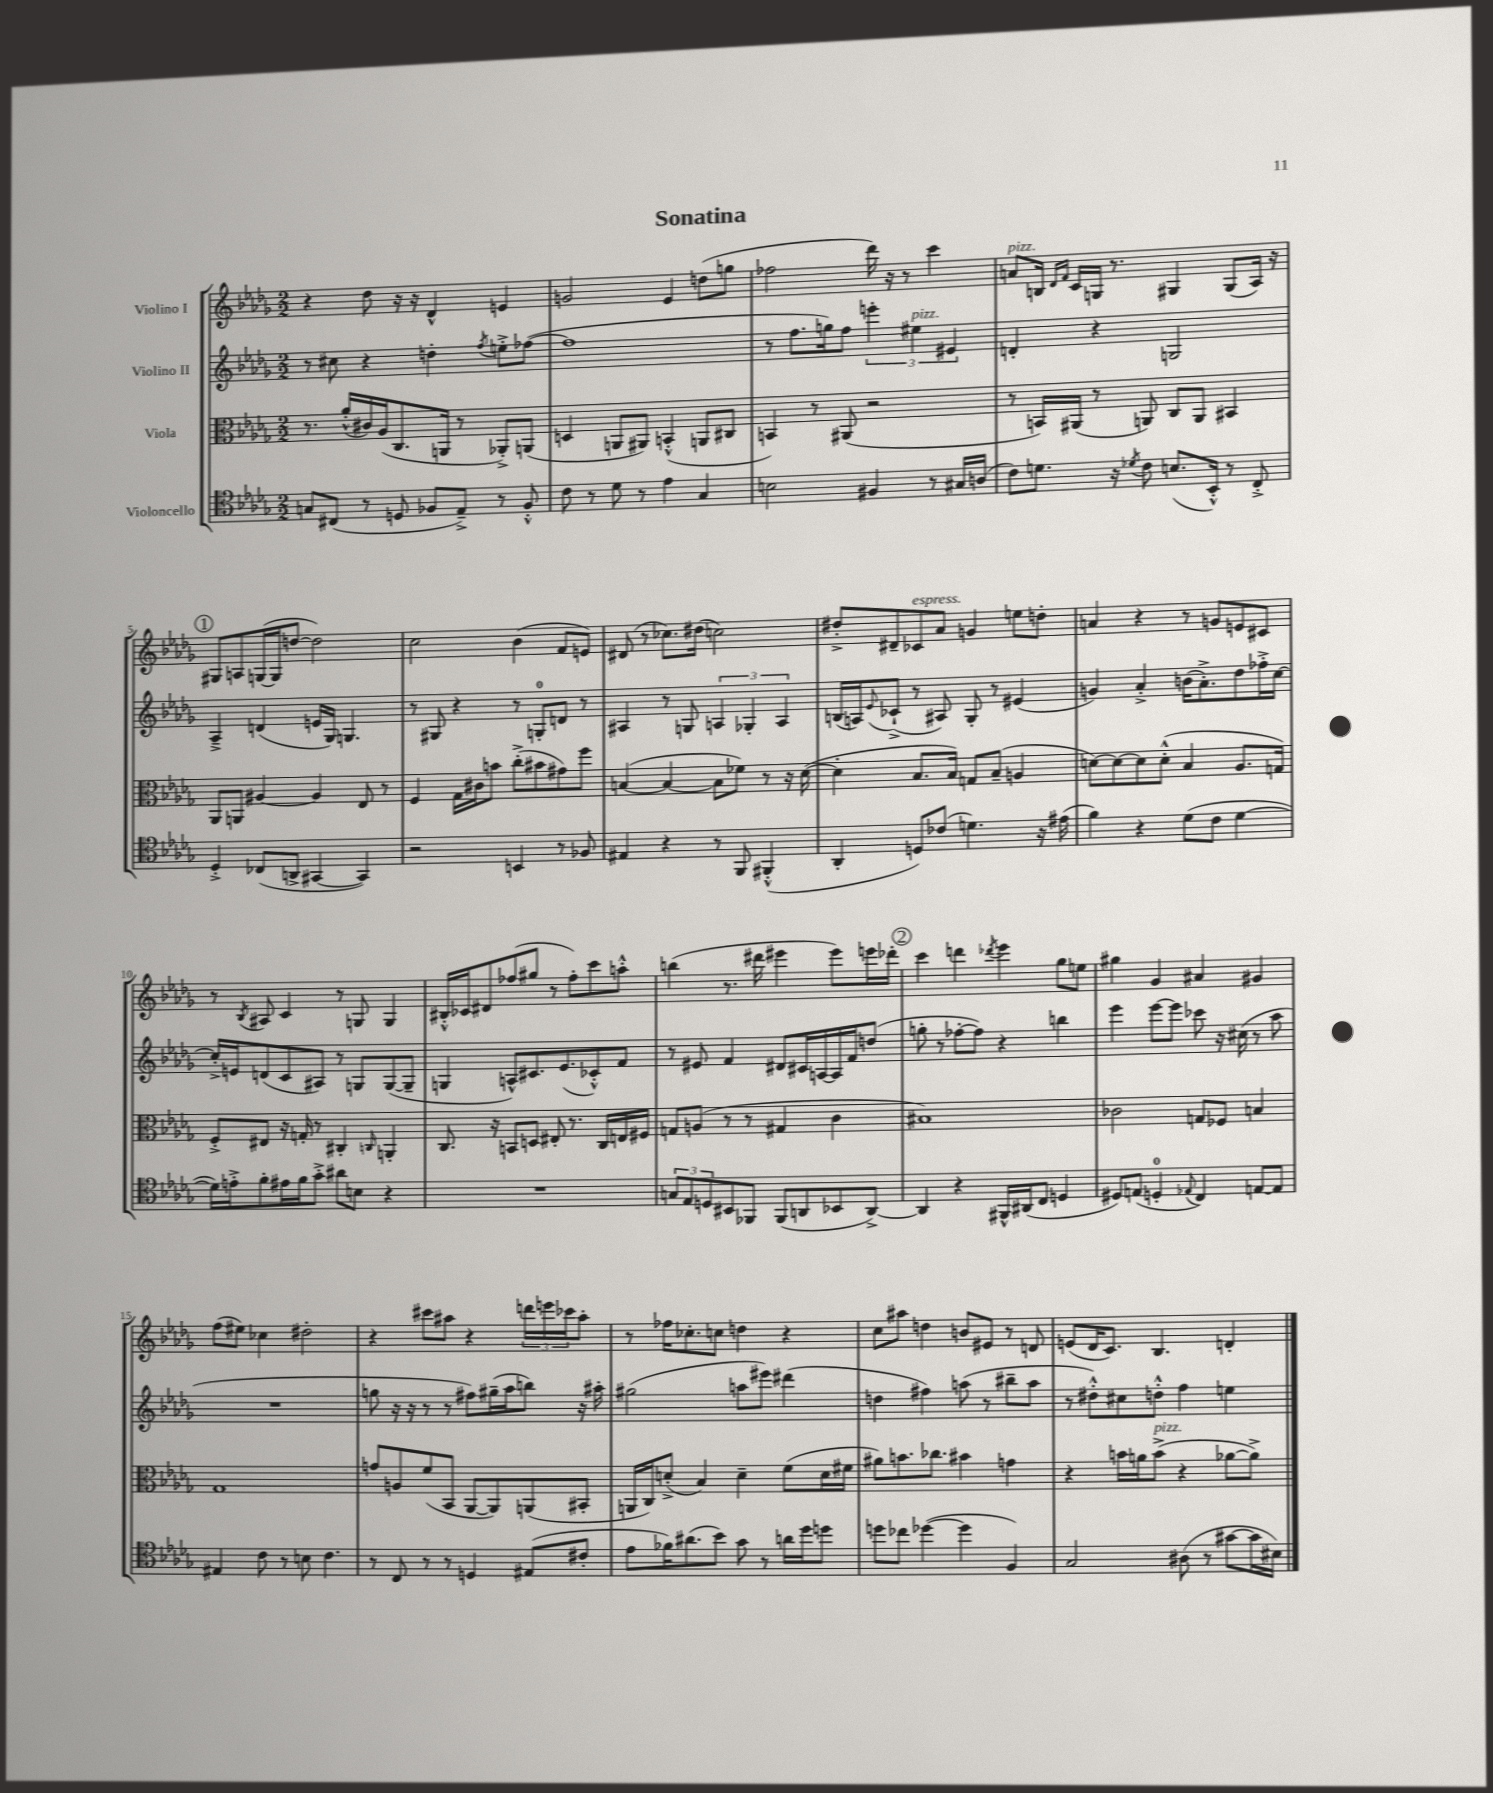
\header { title = "Sonatina" }
<<
\new StaffGroup <<
\new Staff = "s0" \with { instrumentName = "Violino I" } {
    \clef treble \key des \major \numericTimeSignature \time 2/2
    r4 des''8 r16 r16 des'4-^ e'4 |
    g'2 ees'4 d''8( g''8 |
    fes''2 des'''16) r16 r8 c'''4 |
    a'8^\markup { \italic "pizz." } b16 \grace { des'16 f'16 } c'16 g16 r8. gis4 gis8( aes16) r16 |
    \mark \markup { \circle "1" } gis8 a8 g16~( g16 d''8~ d''2) |
    c''2 bes'4( f'8 e'8) |
    dis'8( r8 ces''8.) dis''16( c''2) |
    dis''8-.-> dis'8-- ces'8^\markup { \italic "espress." } aes'8 g'4 e''8 d''8-. |
    a'4 r4 r8 g'8 e'8 cis'8 |
    r8 \acciaccatura { bes8 } ais8 c'4 r8 g8 g4 |
    bis16-.-^ ces'16 dis'8 fes''8( gis''8 r8 fes''8-.) c'''8 a''8-.-^ |
    b''4( r8. dis'''16 eis'''4 eis'''8) e'''16 des'''16-. |
    \mark \markup { \circle "2" } c'''4 d'''4 \acciaccatura { des'''8 } ees'''4 ges''8 e''8 |
    gis''4 ges'4 ais'4 gis'4 |
    f''8( eis''8) ces''4 dis''2-. |
    r4 cis'''8 ais''8 r4 \tuplet 3/2 { d'''16 e'''16 ces'''16 } ais''8-. |
    r8 fes''16 ces''8.-. c''8 d''4 r4 |
    c''8 ais''8 d''4 b'8 eis'8 r8 d'8 |
    e'8( des'16 c'8.) bes4. d'4-. \bar "|." |
}
\new Staff = "s1" \with { instrumentName = "Violino II" } {
    \clef treble \key des \major \numericTimeSignature \time 2/2
    r8 cis''8 r4 d''4-. \acciaccatura { f''8 } e''8-.-> fes''8~( |
    fes''1 |
    r8 f''8. g''16) f''8 \tuplet 3/2 { e'''4-. eis''4^\markup { \italic "pizz." } eis'4 } |
    d'4-. r4 g2 |
    \mark \markup { \circle "1" } aes4---> d'4( e'16 ges16) g4. |
    r8 gis8 r4 r8 g8-0-. d'8 r8 |
    ais4 r8 g8 \tuplet 3/2 { a4 ges4-. a4 } |
    b16( a16) \appoggiatura { ees'8 } ces'8-!->( r8 ais8) ges8-. r8 eis'4( |
    g'4) aes'4-.-> b'16( aes'8.-.->) des''8 fes''16-.-> c''16~ |
    c''16-.-> e'16 d'8( c'8 ais8) r8 g8 g8~( g8-- |
    g4 a8-^) cis'8. ees'8.( ces'8-.-^) f'8 |
    r8 eis'8 f'4 dis'8 cis'16 a16~ a16 f'16 d''8( |
    \mark \markup { \circle "2" } g''8-. r8 fes''8~-. fes''8) r4 b''4 |
    ees'''4 ees'''8~ ees'''8 ces'''8 r16 cis''16( r8 aes''8 |
    R1 |
    g''8 r16 r16 r8 r8 fis''8) gis''16--( aes''16 b''8) r16 ais''16-. |
    gis''2( a''8 eis'''8) dis'''4( |
    d''4 fis''4) a''8( r8 bis''8-- a''8 |
    r8 dis''8-.-^) cis''8 d''8-.-^ f''4 e''4 \bar "|." |
}
\new Staff = "s2" \with { instrumentName = "Viola" } {
    \clef alto \key des \major \numericTimeSignature \time 2/2
    r8. aes'16-.-^( cis'16) aes16( c8. a,16 r8 aes,8-.->) a,8( |
    d4 a,8 ais,8) b,4-.-^( a,8 cis8 |
    b,4) r8 ais,8( r2 |
    r8 b,16) ais,16( r8 a,8) c8 a,8 bis,4 |
    \mark \markup { \circle "1" } aes,8 a,8 ais4~ ais4 ees8 r8 |
    f4 ges16 cis'16 b'8 c''8-.->( bis'8 gis'8) f''8 |
    b4~( b4~ b8 fes'8) r8 r16 des'16~( |
    des'4-. bes8. bes16) g8 bes8--( a4 |
    d'8~) d'8~ d'8 d'8-.-^( bes4 aes8. g16) |
    f8-.-> eis8 r16 g16-. r8 cis4-. \grace { c16 } a,4-. |
    c8. r16 b,8 d8 eis8-. r8. c16 e16 fis16 |
    g8 a8( r8 r8 gis4 c'4 |
    \mark \markup { \circle "2" } bis1) |
    ces'2 g8 fes8 b4 |
    ges1 |
    g'8 a8 f'8( bes,8 aes,8~ aes,8) a,8( bis,8-. |
    a,16 c16) d'8-.->( bes4) d'4-- f'8( d'16 fis'16 |
    ais'8) b'8. ces''8. bis'4 g'4 |
    r4 b'16 a'16 b'8->^\markup { \italic "pizz." }( r4 aes'8~ aes'8->) \bar "|." |
}
\new Staff = "s3" \with { instrumentName = "Violoncello" } {
    \clef tenor \key des \major \numericTimeSignature \time 2/2
    g8 cis8( r8 d8 fes8 ees8--->) r8 fes8-.-^ |
    c'8 r8 des'8 r8 ees'4 ges4 |
    b2 fis4 r8 gis16 a16( |
    c'8) d'8. r16 \acciaccatura { des'8 } c'8 b8.( bes,16-.-^) r8 c8-.-> |
    \mark \markup { \circle "1" } des4-.-> ces8( a,8-> gis,4~ gis,4) |
    r2 b,4 r8 fes8 |
    eis4 r4 r8 f,8 fis,4-.-^( |
    aes,4-. d8) ces'8( d'4.) r16 eis'16( |
    f'4) r4 des'8( c'8 des'4~ |
    des'16) e'16-.-> f'8-. eis'16 f'16 ges'8-.-> ais'8 b8 r4 |
    R1 |
    \tuplet 3/2 { g8 ees8 d8 } bis,8 fes,8 fes,8( a,8 bes,8 a,8~->) |
    \mark \markup { \circle "2" } a,4 r4 fis,16-^ ais,16( c8 d4 |
    dis8) e8( d4-0-. \appoggiatura { ees8 } c4) e8~ e8 |
    eis4 c'8 r8 b8 c'4. |
    r8 c8 r8 r8 d4 eis8( cis'8-. |
    ees'8 fes'16) ais'8.( bes'8) ges'8 r8 a'16 des''16 d''8 |
    d''8 ces''8 des''4~( des''4 f4) |
    ges2 ais8( r8 gis'8~ gis'16 bis16) \bar "|." |
}
>>
>>
